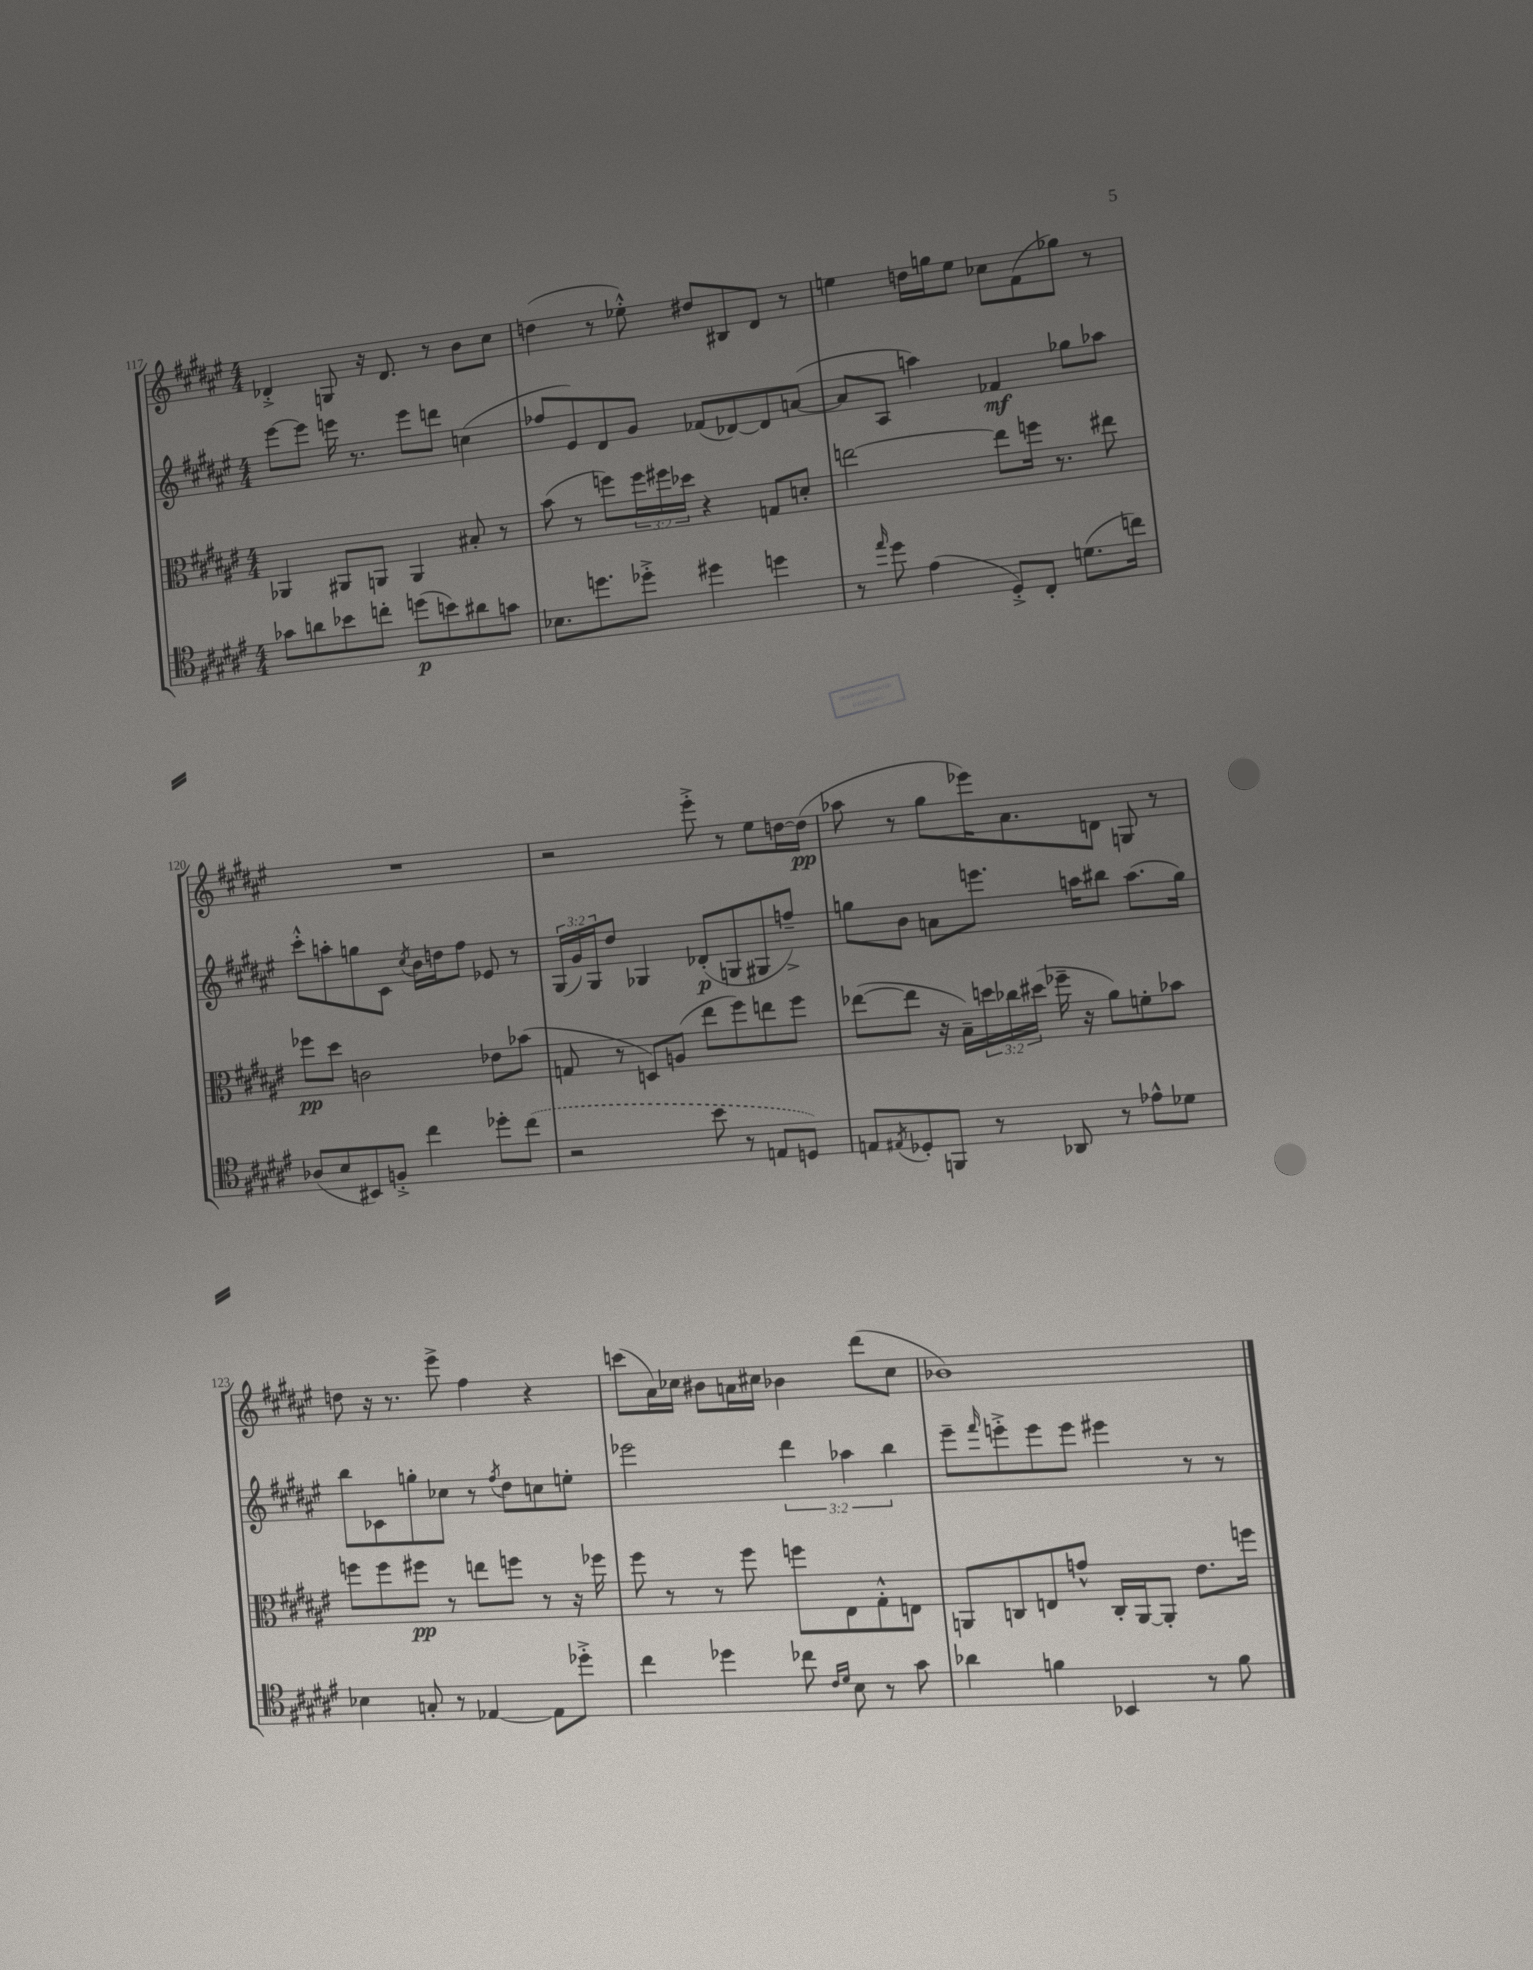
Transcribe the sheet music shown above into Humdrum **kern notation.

**kern	**kern	**kern	**kern
*staff4	*staff3	*staff2	*staff1
*clefC4	*clefC3	*clefG2	*clefG2
*k[f#c#g#d#a#e#]	*k[f#c#g#d#a#e#]	*k[f#c#g#d#a#e#]	*k[f#c#g#d#a#e#]
*M4/4	*M4/4	*M4/4	*M4/4
8g-	4AA-	[8eee#	4d-'^
8a	.	8eee#]	.
8b-	8AA#	16eee	8G
.	.	8.r	.
8cc'	8AA	.	16r
.	.	.	8.d-
(8dd	4AA	8eee	.
8b)	.	8ddd	8r
8a#	8B#'	(4cc	8b
8g	8r	.	8cc#
=	=	=	=
8.B-	(8b	8ff-	(4dd
.	8r	8e#)	.
8.dd	.	.	.
.	8ff)	8d#	8r
8dd-'^	24ff	8g#	8ee-'^^)
.	24ff#	.	.
.	24dd-	.	.
4dd#	4r	(8f-	8dd#
.	.	[8d-)	8B#
4dd	8G	8d-]	8d#
.	8d'	([8a	8r
=	=	=	=
8r	[2ee	8a]	4ee
16qqee#	.	.	.
8dd#	.	8A#	.
(4e#	.	4aa)	16dd
.	.	.	16gg
.	.	.	8ee
8D#'^)	8ee]	4f-	8cc-
8C#'	16ff	.	(8f#
.	8.r	.	.
(8.d	.	8gg-	8gg-)
.	8ee#	8aa-	8r
16cc)	.	.	.
=	=	=	=
(8A-	8ff-	8ccc#'^^	1r
8B	8dd#	8aa'	.
8BB#)	2c	8gg	.
8F'^	.	8c#	.
.	.	8qcc#	.
4cc#	.	16b	.
.	.	16dd	.
.	.	8ff#	.
8dd-'	8e-	8e-	.
(8cc#	(8b-	8r	.
=	=	=	=
2r	8G	(24G#	2r
.	.	24g#)	.
.	.	24G#	.
.	8r	8dd#	.
.	8D)	4G-	.
.	(8A	.	.
8b	8ee#	(8d-'	8eee#'^
8r	8ff#)	8G	8r
8E	8ee	8G#	8ee#
8D)	8ff#	8ff~^)	[16dd
.	.	.	(16dd]
=	=	=	=
8E	([8ee-	8gg	8aa-
8qE#	.	.	.
8D-'	8ee-]	8b	8r
8FF	16r	8a	8gg#
.	16B~)	.	.
8r	24dd	8.eee	16eee-)
.	24cc-	.	.
.	.	.	8.a#
.	(24dd#	.	.
8AA-	16ff-~	.	.
.	16r	16aa	.
8r	8a#)	8bb#	8d
8e-^^	8f'	(8.aa	8G
8d-	8b-	.	8r
.	.	16gg)	.
=	=	=	=
4B-	8ff	8bb	8dd
.	8ff	8c-	16r
.	.	.	8.r
8G'	8ff#	8gg'	.
8r	8r	8cc-	8eee#^
[4E-	8ee	8r	4ff#
.	.	8qff#	.
.	8ff	8dd#	.
8E-]	8r	8cc	4r
8dd-'^	16r	8ee'	.
.	16ff-	.	.
=	=	=	=
4cc#	8ff#	2eee-	(8ccc
.	8r	.	16a#)
.	.	.	16cc-
4dd-	8r	.	8b#
.	8ff#	.	16a
.	.	.	16cc#
8cc-	8ff	6ddd#	4b-
16qqc#	.	.	.
16qqd#	.	.	.
8B	8E#	.	.
.	.	6aa-	.
8r	8G#'^^	.	(8ddd#
.	.	6bb	.
8g#	8E	.	8cc#
=	=	=	=
4a-	8AA	8eee#~	1b-)
.	.	16qqfff#	.
.	8C	8eee'^	.
4f	8E	8eee	.
.	8g^^	8eee	.
4BB-	16C'	4eee#	.
.	[16AA	.	.
.	8AA']	.	.
8r	8.e#	8r	.
8f	.	8r	.
.	16ff	.	.
==	==	==	==
*-	*-	*-	*-
